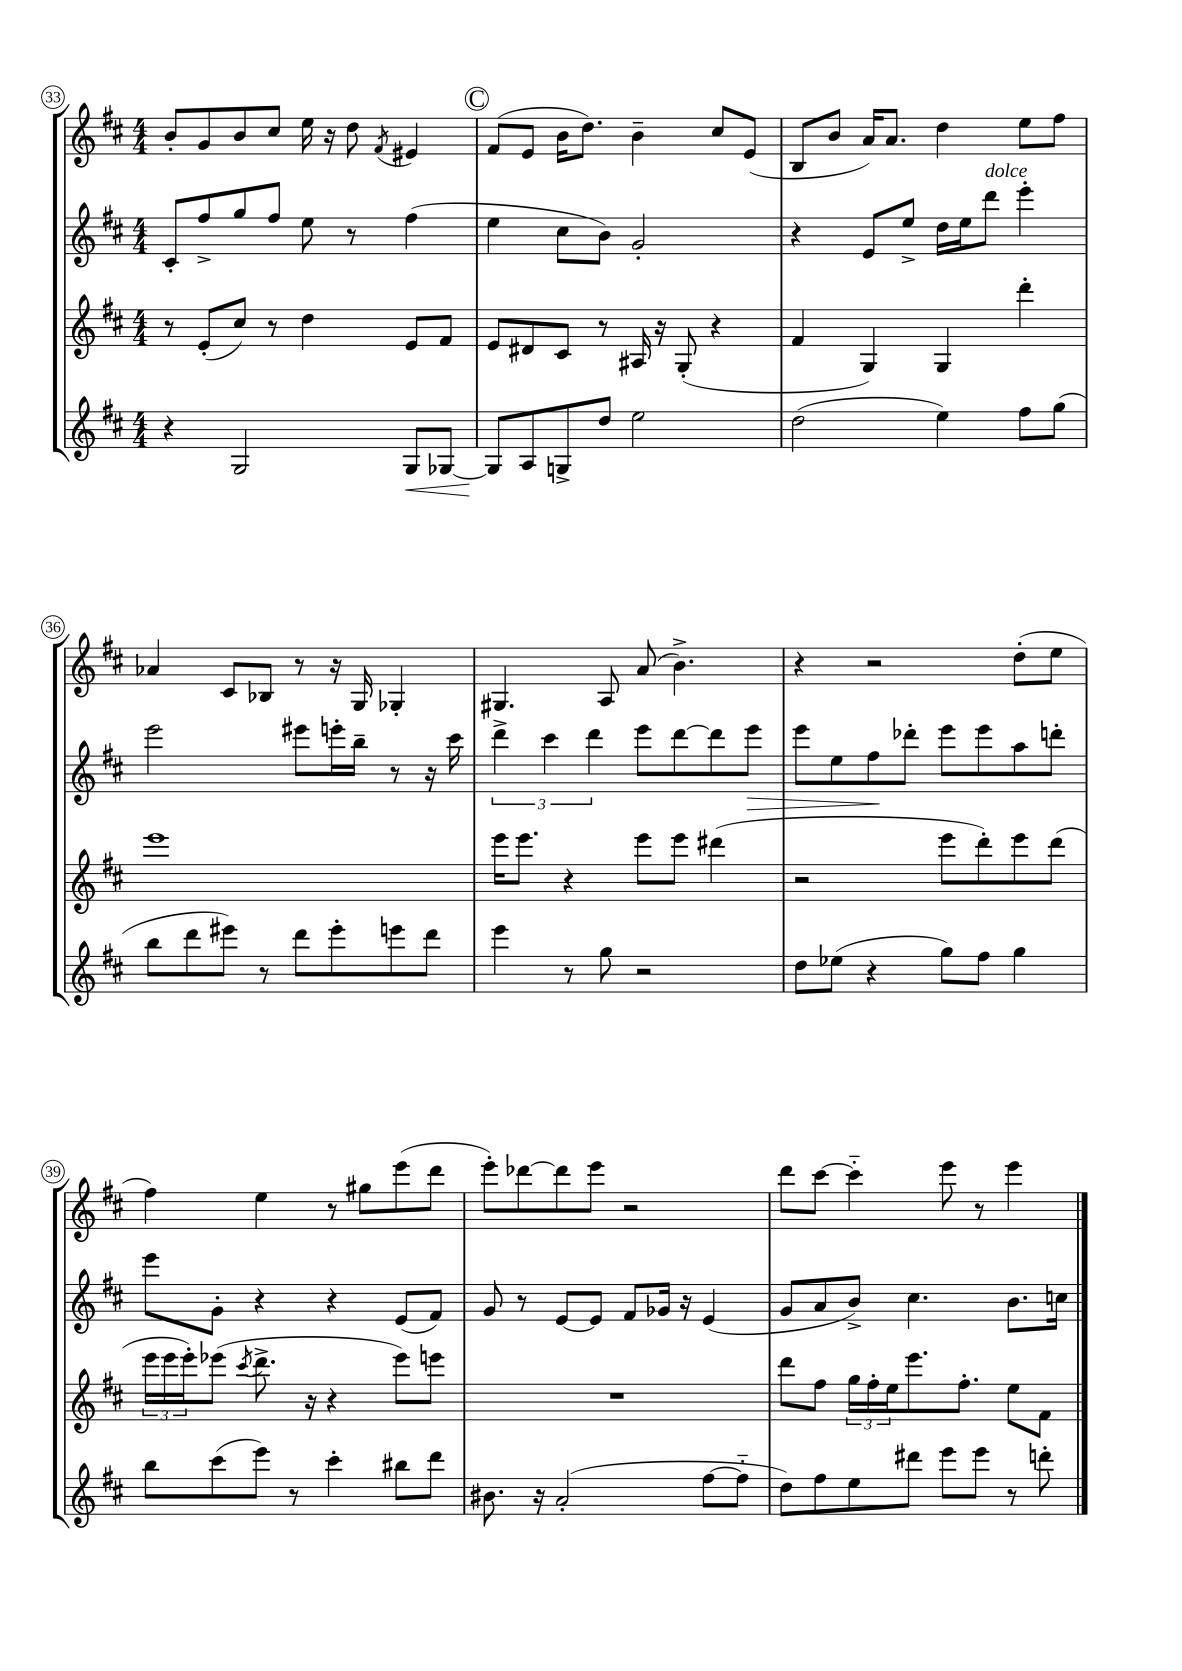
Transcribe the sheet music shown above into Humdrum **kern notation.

**kern	**dynam	**kern	**kern	**dynam	**kern
*part4	*part4	*part3	*part2	*part2	*part1
*staff4	*staff4	*staff3	*staff2	*staff2	*staff1
*clefG2	*	*clefG2	*clefG2	*	*clefG2
*k[f#c#]	*	*k[f#c#]	*k[f#c#]	*	*k[f#c#]
*M4/4	*	*M4/4	*M4/4	*	*M4/4
=33	=33	=33	=33	=33	=33
4r	.	8r	8c#'/L	.	8b'/L
.	.	(8e'/L	8ff#^/	.	8g/
2G/	.	8cc#/J)	8gg/	.	8b/
.	.	8r	8ff#/J	.	8cc#/J
.	.	4dd\	8ee\	.	16ee\
.	.	.	.	.	16r
.	.	.	8r	.	8dd\
.	.	.	.	.	8qf#/
!	!LO:HP:b	!	!	!	!
8G/L	<	8e/L	(4ff#\	.	4e#X/
[8G-X/J	.	8f#/J	.	.	.
!!LO:REH:place=s1:t=C
=34	=34	=34	=34	=34	=34
8G-/L]	.	8e/L	4ee\	.	(8f#/L
8A/	[	8d#X/	.	.	8e/J
8Gn^/	.	8c#/J	8cc#\L	.	16b\KL
.	.	.	.	.	8.dd\J)
8dd/J	.	8r	8b\J)	.	.
2ee\	.	16A#X/	2g'/	.	4b~\
.	.	16r	.	.	.
.	.	(8G'/	.	.	.
.	.	4r	.	.	8cc#/L
.	.	.	.	.	(8e/J
=35	=35	=35	=35	=35	=35
(2dd\	.	4f#/	4r	.	8B/L
.	.	.	.	.	8b/J
.	.	4G/)	8e/L	.	16a/KL)
.	.	.	.	.	8.a/J
.	.	.	8ee^/J	.	.
4ee\)	.	4G/	16dd\LL	.	4dd\
.	.	.	16ee\J	.	.
!	!	!	!LO:TX:a:i:t=dolce	!	!
.	.	.	8ddd\J	.	.
8ff#\L	.	4ddd'\	4eee'\	.	8ee\L
(8gg\J	.	.	.	.	8ff#\J
!!LO:LB:g=z
=36	=36	=36	=36	=36	=36
8bb\L	.	1eee	2eee\	.	4a-X/
8ddd\	.	.	.	.	.
8eee#X\J)	.	.	.	.	8c#/L
8r	.	.	.	.	8B-X/J
8ddd\L	.	.	8eee#X\L	.	8r
8eee#'\	.	.	16eeen'\L	.	16r
.	.	.	16bb~\JJ	.	16G/
8eeen\	.	.	8r	.	4G-X'/
8ddd\J	.	.	16r	.	.
.	.	.	16ccc#\	.	.
=37	=37	=37	=37	=37	=37
4eee\	.	16eee\KL	6ddd^\	.	4.G#X/
.	.	8.eee\J	.	.	.
.	.	.	6ccc#\	.	.
8r	.	4r	.	.	.
.	.	.	6ddd\	.	.
8gg\	.	.	.	.	8A/
2r	.	8eee\L	8eee\L	.	(8a/
.	.	8eee\J	[8ddd\	.	4.b^\)
.	.	(4ddd#X\	8ddd\]	.	.
!	!	!	!	!LO:HP:b	!
.	.	.	8eee\J	>	.
=38	=38	=38	=38	=38	=38
8dd\L	.	2r	8eee\L	.	4r
(8ee-X\J	.	.	8ee\	.	.
4r	.	.	8ff#\	.	2r
.	.	.	8ddd-X'\J	]	.
8gg\L)	.	8eee\L	8eee\L	.	.
8ff#\J	.	8ddd'\)	8eee\	.	.
4gg\	.	8eee\	8aa\	.	(8dd'\L
.	.	(8ddd\J	8dddn'\J	.	8ee\J
!!LO:LB:g=z
=39	=39	=39	=39	=39	=39
8bb\L	.	24eee\LL	8eee\L	.	4ff#\)
.	.	24eee\	.	.	.
.	.	24eee'\J)	.	.	.
(8ccc#\	.	(8eee-X\J	8g'\J	.	.
.	.	8qccc#/	.	.	.
8eee\J)	.	8.ddd^\	4r	.	4ee\
8r	.	.	.	.	.
.	.	16r	.	.	.
4ccc#'\	.	4r	4r	.	8r
.	.	.	.	.	8gg#X\L
8bb#X\L	.	8eee-\L)	(8e/L	.	(8eee\
8ddd\J	.	8eeen\J	8f#/J)	.	8ddd\J
=40	=40	=40	=40	=40	=40
8.b#X\	.	1r	8g/	.	8eee'\L)
.	.	.	8r	.	[8ddd-X\
16r	.	.	.	.	.
(2a'/	.	.	[8e/L	.	8ddd-\]
.	.	.	8e/J]	.	8eee\J
.	.	.	8f#/L	.	2r
.	.	.	16g-X/Jk	.	.
.	.	.	16r	.	.
[8ff#\L	.	.	(4e/	.	.
8ff#\J]	.	.	.	.	.
=41	=41	=41	=41	=41	=41
8dd\L)	.	8ddd\L	8g/L	.	8ddd\L
8ff#\	.	8ff#\J	8a/	.	[8ccc#\J
8ee\	.	24gg\LL	8b^/J)	.	4ccc#\]
.	.	24ff#'\	.	.	.
.	.	24ee\J	.	.	.
8ddd#X\J	.	8.eee\	4.cc#\	.	.
8eee\L	.	.	.	.	8eee\
.	.	8.ff#'\J	.	.	.
8eee\J	.	.	.	.	8r
8r	.	8ee\L	8.b\L	.	4eee\
8dddn'\	.	8f#\J	.	.	.
.	.	.	16ccn\Jk	.	.
==	==	==	==	==	==
*-	*-	*-	*-	*-	*-
